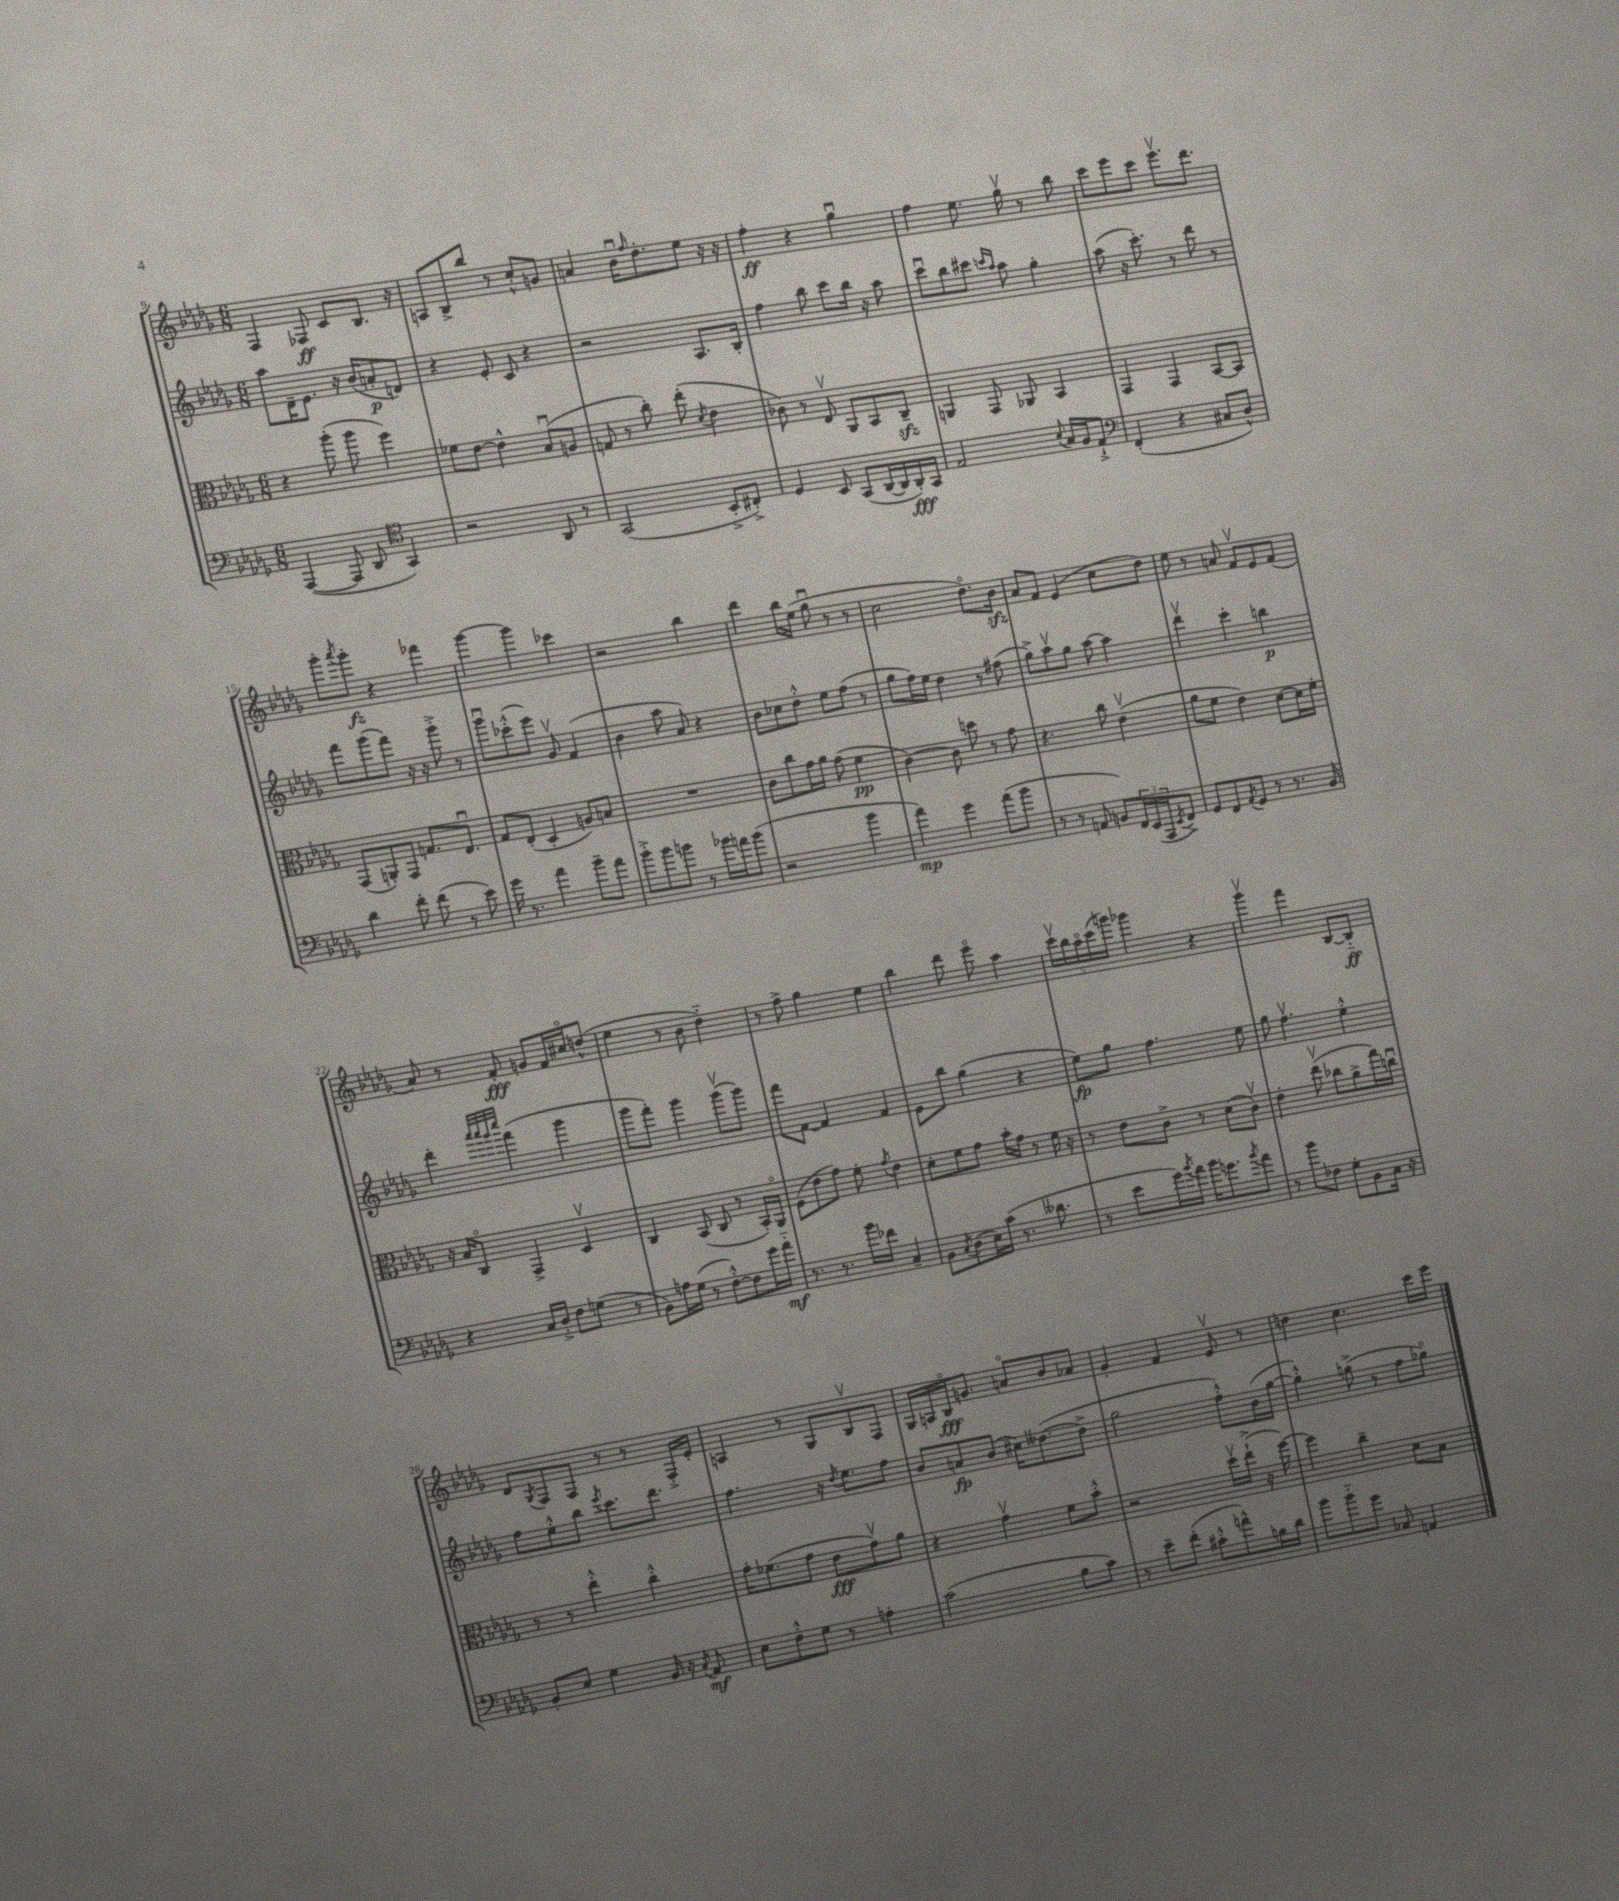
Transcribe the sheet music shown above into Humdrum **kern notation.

**kern	**dynam	**kern	**dynam	**kern	**dynam	**kern	**dynam
*part4	*part4	*part3	*part3	*part2	*part2	*part1	*part1
*staff4	*staff4	*staff3	*staff3	*staff2	*staff2	*staff1	*staff1
*clefF4	*	*clefC3	*	*clefG2	*	*clefG2	*
*k[b-e-a-d-g-]	*	*k[b-e-a-d-g-]	*	*k[b-e-a-d-g-]	*	*k[b-e-a-d-g-]	*
*M6/8	*	*M6/8	*	*M6/8	*	*M6/8	*
=9	=9	=9	=9	=9	=9	=9	=9
([4AAA-/	.	4r	.	8aa-\L	.	4F/	.
.	.	.	.	16d-~\K	.	.	.
.	.	.	.	8.e-\J	.	.	.
8AAA-/]	.	(8aa-'\	.	.	.	8F-X/	ff
8DD-/	.	8aa-\	.	16r	.	8c/L	.
.	.	.	.	(16b-/KL	.	.	.
*clefC4	*	*	*	*	*	*	*
4GG-/)	.	4ff\)	.	8an'/	p	8.B-/J	.
.	.	.	.	8dn/J)	.	.	.
.	.	.	.	.	.	16r	.
=10	=10	=10	=10	=10	=10	=10	=10
2r	.	8f-X\L	.	4r	.	8An/L	.
.	.	[8e-\J	.	.	.	8B-^/	.
.	.	4e-^^\]	.	8e-'/	.	8bb-/J	.
.	.	.	.	8c/	.	8r	.
8AA-/	.	(8B-u/L	.	4r	.	8cc'^^/L	.
8r	.	8An/J	.	.	.	8gn/J	.
=11	=11	=11	=11	=11	=11	=11	=11
(2GG-/	.	8Gn/	.	2r	.	4an/	.
.	.	8r	.	.	.	.	.
.	.	8cc'\)	.	.	.	16b-u\KL	.
.	.	.	.	.	.	16qqff/	.
.	.	.	.	.	.	8.dd-'\	.
.	.	(8ee-'\	.	.	.	.	.
.	.	8qd-/	.	.	.	.	.
8BB-'^/L	.	4e-\	.	8.A-/L	.	8ee-\J	.
8C#X'^/J)	.	.	.	.	.	16r	.
.	.	.	.	16B-'/Jk	.	16r	.
=12	=12	=12	=12	=12	=12	=12	=12
4D-/	.	8c-X\)	.	4ff\	.	4ff'\	ff
.	.	8r	.	.	.	.	.
8BB-/	.	8E-v/	.	8bb-\	.	4r	.
(8GG-/L	.	8AA-/L	.	8ccc\L	.	.	.
[16AA-/L	.	8BB-/	.	16bb-\Jk	.	4gg-u\	.
16AA-/]	.	.	.	16r	.	.	.
16AA-'/)	fff	8Czz~/J	.	8aa-\	.	.	.
16GG-/JJ	.	.	.	.	.	.	.
=13	=13	=13	=13	=13	=13	=13	=13
2E-/	.	4AAn/	.	8cccu\L	.	4ff\	.
.	.	.	.	8bb-\	.	.	.
.	.	8GG-/	.	8ccc#X\J	.	8.ee-\	.
.	.	.	.	16qqcccn/LL	.	.	.
.	.	.	.	16qqaa-/JJ	.	.	.
.	.	8AA-X/	.	8aa-\	.	.	.
.	.	.	.	.	.	16gg-v\	.
8qqB-/	.	.	.	.	.	.	.
16G-/LL	.	4BB-/	.	4gg-'\	.	8r	.
16F/J	.	.	.	.	.	.	.
8E-`^/J	.	.	.	.	.	8bb-\	.
=14	=14	=14	=14	=14	=14	=14	=14
*clefF4	*	*	*	*	*	*	*
(4FF'/	.	4GG-/	.	(8aa-\	.	8ccc\L	.
.	.	.	.	16r	.	8eee-\	.
.	.	.	.	8.ccc'\)	.	.	.
4r	.	4GG-/	.	.	.	8ccc\J	.
.	.	.	.	8r	.	8.eee-v\L	.
8C#X/L	.	[8BB-/L	.	8ddd-\	.	.	.
.	.	.	.	.	.	8.ddd-\J	.
8D-^^/J)	.	8BB-/J]	.	8r	.	.	.
!!LO:LB:g=z
=15	=15	=15	=15	=15	=15	=15	=15
4d-\	.	(8GG-/L	.	8fff\L	.	8ggg-'\L	.
.	.	.	.	.	.	8qaaa-/	.
.	.	8AAn'/)	.	(8ggg-\	.	8ggg-'\J	fz
8f'\	.	8GG-/J	.	8fff\J)	.	4r	.
(8f\	.	8.Gn/L	.	16r	.	.	.
.	.	.	.	16r	.	.	.
8r	.	.	.	8ggg-'^\	.	4fff-X\	.
.	.	8.E-u/J	.	.	.	.	.
8e-\)	.	.	.	8r	.	.	.
=16	=16	=16	=16	=16	=16	=16	=16
16g-\	.	8G-/L	.	8ggg-u\L	.	[4ggg-\	.
8.r	.	.	.	.	.	.	.
.	.	(8E-'/J	.	(8ccc-X'^^\	.	.	.
4a-\	.	4D-'/	.	8eee-\J)	.	4ggg-\]	.
.	.	.	.	8g-v/	.	.	.
8b-~\L	.	8An/L)	.	(4f/	.	4ccc-X\	.
8a-\J	.	8Bn/J	.	.	.	.	.
=17	=17	=17	=17	=17	=17	=17	=17
8b-'^\L	.	2.r	.	4b-\	.	2r	.
8b-\	.	.	.	.	.	.	.
8bn\J	.	.	.	8aa-\	.	.	.
8r	.	.	.	8a-/)	.	.	.
16b-X\LL	.	.	.	4r	.	4bb-\	.
16an\J	.	.	.	.	.	.	.
(8b-\J	.	.	.	.	.	.	.
=18	=18	=18	=18	=18	=18	=18	=18
2r	.	8c\L	.	8b-\L	.	4ddd-\	.
.	.	8cc\	.	8cc-X\	.	.	.
.	.	16g-\L	.	8dd-'^^\J	.	16bb-\LL	.
.	.	16a-\JJ	.	.	.	(16ee-\JJ	.
.	.	(8g-\	.	8ee-\L	.	8gg-u\	.
4b-\	.	4f\	pp	(8ff\J	.	8r	.
.	.	.	.	8r	.	8r	.
=19	=19	=19	=19	=19	=19	=19	=19
4a-\)	mp	[4c\)	.	8gg-\L	.	2cc\	.
.	.	.	.	16ff\L)	.	.	.
.	.	.	.	16ee-\JJ	.	.	.
4g-\	.	8c\]	.	4dd-\	.	.	.
.	.	8ddn\	.	.	.	.	.
(8a-\L	.	8r	.	8r	.	8.dd-\L)	.
8b-\J	.	8g-\	.	(8ff#X\	.	.	.
.	.	.	.	.	.	16b-zz\Jk	.
=20	=20	=20	=20	=20	=20	=20	=20
8r	.	4.r	.	8gg-^\L)	.	8a-/L	.
8r	.	.	.	8aa-v\	.	8f/J	.
8AAn/	.	.	.	8gg-\J	.	(4e-/	.
8BBn/L)	.	8cc\	.	[8aa-\	.	.	.
24FF/L	.	(4e-v\	.	4aa-\]	.	8cc\L	.
(24EE-/	.	.	.	.	.	.	.
24AAA-/J	.	.	.	.	.	.	.
8qEE-/	.	.	.	.	.	.	.
8FF^/J)	.	.	.	.	.	8dd-\J)	.
=21	=21	=21	=21	=21	=21	=21	=21
8GG-/L	.	8a-\L	.	4ddd-v\	.	8ee-\	.
8FF/	.	8f\J	.	.	.	8r	.
8qAA-/	.	.	.	.	.	.	.
8GG-/J	.	4e-\)	.	4ccc'\	.	8an/	.
8r	.	.	.	.	.	8fv/L	.
8.r	.	[8d-\L	.	4bbn\	p	8e-/	.
.	.	16d-\L]	.	.	.	(8f/J	.
16BB-/	.	16f'\JJ	.	.	.	.	.
!!LO:LB:g=z
=22	=22	=22	=22	=22	=22	=22	=22
4r	.	16r	.	4ddd-'\	.	8a-/)	.
.	.	16B-/KL	.	.	.	.	.
.	.	8C/J	.	.	.	8r	.
.	.	.	.	32qqaaa-/LLL	.	.	.
.	.	.	.	32qqaaa-/	.	.	.
.	.	.	.	32qqggg-/	.	.	.
.	.	.	.	32qqcccc/JJJ	.	.	.
16C/LL	.	4GG-^/	.	(4fff\	.	8f'/	fff
16D-'^/JJ	.	.	.	.	.	.	.
8F\L	.	.	.	.	.	8gn/L	.
(8Gn\J	.	4D-v/	.	4ggg-\	.	16f/L	.
.	.	.	.	.	.	16cc#X/J	.
8r	.	.	.	.	.	(8ddn^^/J	.
=23	=23	=23	=23	=23	=23	=23	=23
8BB-\L)	.	4C/	.	8ggg-\L	.	4ee-\	.
16An\L	.	.	.	8fff'\J)	.	.	.
(16G-\JJ	.	.	.	.	.	.	.
8r	.	(8BB-/	.	4ggg-\	.	8r	.
[8F'^^\L)	.	8C/	.	.	.	8b-\	.
8F\]	.	8r	.	(8ggg-v\L	.	4dd-\)	.
16g-\L	.	16BB-'/LL)	.	8ggg-\J)	.	.	.
16a-\JJ	mf	16AA-/JJ	.	.	.	.	.
=24	=24	=24	=24	=24	=24	=24	=24
8.r	.	(8F\L	.	8fff\L	.	8r	.
.	.	8e-\	.	[8f\J	.	8ff^\	.
8.r	.	.	.	.	.	.	.
.	.	8g-\J)	.	4f/]	.	4gg-\	.
16b-\LL	.	8f'\	.	.	.	.	.
16f-X\JJ	.	.	.	.	.	.	.
.	.	8qg-/	.	.	.	.	.
4C~/	.	4e-\	.	4f/	.	4ee-\	.
=25	=25	=25	=25	=25	=25	=25	=25
8BB-\L	.	8d-'\L	.	8e-\L	.	4bb-\	.
8qC/	.	.	.	.	.	.	.
(8D-\	.	8f\	.	8bb-\J	.	.	.
16E-\L)	.	8g-\J	.	(4gg-\	.	8ddd-\	.
(16c\JJ	.	.	.	.	.	.	.
8.r	.	16b-'\LL	.	.	.	8eee-\	.
.	.	16g-\JJ	.	.	.	.	.
.	.	8r	.	4r	.	4aa-\	.
8.d--X\	.	.	.	.	.	.	.
.	.	16f\	.	.	.	.	.
.	.	16r	.	.	.	.	.
=26	=26	=26	=26	=26	=26	=26	=26
8r	.	8r	.	8ee-\L)	fp	20cccv\LL	.
.	.	.	.	.	.	20bb-\	.
.	.	.	.	.	.	20aa-\	.
8e-\L	.	8e-\L	.	8gg-\J	.	.	.
.	.	.	.	.	.	(20ccc\	.
.	.	.	.	.	.	20gggn\JJ)	.
16g-\L)	.	8c^\J	.	4.ff\	.	4ggg-X\	.
8qb-/	.	.	.	.	.	.	.
16a-\JJ	.	.	.	.	.	.	.
16b-\KL	.	8r	.	.	.	.	.
8.gn\	.	.	.	.	.	.	.
.	.	(8d-\L	.	.	.	4r	.
8qb-/	.	.	.	.	.	.	.
8a-\J	.	8cv\J)	.	8ee-\	.	.	.
=27	=27	=27	=27	=27	=27	=27	=27
8r	.	4e-'\	.	8gg-\	.	4ggg-v\	.
8b-\L	.	.	.	4.ffv\	.	.	.
8F-X\J	.	(8ee-v\	.	.	.	4fff\	.
8G-'\L	.	8cc-X\L	.	.	.	.	.
8BB-\	.	8a-^\	.	4ee-'^^\	.	[8B-/L	.
16C\Jk	.	16gg-\L)	.	.	.	8B-/J]	ff
16r	.	16ccnu\JJ	.	.	.	.	.
!!LO:LB:g=z
=28	=28	=28	=28	=28	=28	=28	=28
8BB-'/L	.	8r	.	8ff\L	.	8d-/L	.
.	.	.	.	.	.	8qG-/	.
8E-/J	.	8r	.	8ee-'^^\	.	8F/	.
4G-\	.	4ee-'^^\	.	8bb-\J	.	8F/J	.
.	.	.	.	8qeee-/	.	.	.
.	.	.	.	8.ccc\L	.	8r	.
16BB-/	.	4cc'^^\	.	.	.	8r	.
16r	.	.	.	8.ddd-\J	.	.	.
8qC/	.	.	.	.	.	.	.
8AA-/	mf	.	.	.	.	16F'^/LL	.
.	.	.	.	.	.	16e-'/JJ	.
=29	=29	=29	=29	=29	=29	=29	=29
8E-\L	.	16g-'\KL	.	4.ff\	.	4An/	.
.	.	(8.f-X\	.	.	.	.	.
8F'^^\	.	.	.	.	.	.	.
8G-\J	.	8g-\J	.	.	.	8r	.
8r	.	8e-\L	fff	16r	.	8G-/L	.
.	.	.	.	8qdd-/	.	.	.
.	.	.	.	8.ee-\L	.	.	.
4An'\	.	8g-v\)	.	.	.	8B-v/	.
.	.	8a-\J	.	8ff\J	.	8F/J	.
=30	=30	=30	=30	=30	=30	=30	=30
(2c\	.	4r	.	8b-/L	.	16G-/LL	.
.	.	.	.	.	.	16An/	.
.	.	.	.	8an/	fp	16B-/J	fff
.	.	.	.	.	.	8.gn/J	.
.	.	4g-v\	.	(8b-/J	.	.	.
.	.	.	.	16cc#X\KL)	.	8an/L	.
.	.	.	.	([8.dd--X\	.	.	.
8B-\L	.	8f\L	.	.	.	8b-/	.
8c\J)	.	8b-'^^\J	.	8dd--^\J]	.	8a-X/J	.
=31	=31	=31	=31	=31	=31	=31	=31
8r	.	2r	.	2gg-\	.	4g-'/	.
8e-~\L	.	.	.	.	.	.	.
(8f'\J	.	.	.	.	.	4f/	.
8c#X'^^\L	.	.	.	.	.	.	.
8an^^\)	.	16dd-v\LL	.	8ff'^^\L)	.	8e-v/	.
.	.	(16ee-`^\JJ	.	.	.	.	.
16Bn\L	.	16r	.	(16b-\L	.	8r	.
16d-\JJ	.	[16ff\)	.	[16gg-\JJ	.	.	.
=32	=32	=32	=32	=32	=32	=32	=32
8b-\L	.	4ff\]	.	4gg-'^^\])	.	4ddn\	.
8b-\	.	.	.	.	.	.	.
8g-\J	.	4cc~\	.	(8ggn^\	.	4.cc\	.
8C-X/	.	.	.	8r	.	.	.
4AAn/	.	8d-\L	.	8ff\L	.	.	.
.	.	8B-\J	.	8gg-X\J)	.	16ccc\LL	.
.	.	.	.	.	.	16eee-\JJ	.
==	==	==	==	==	==	==	==
*-	*-	*-	*-	*-	*-	*-	*-
